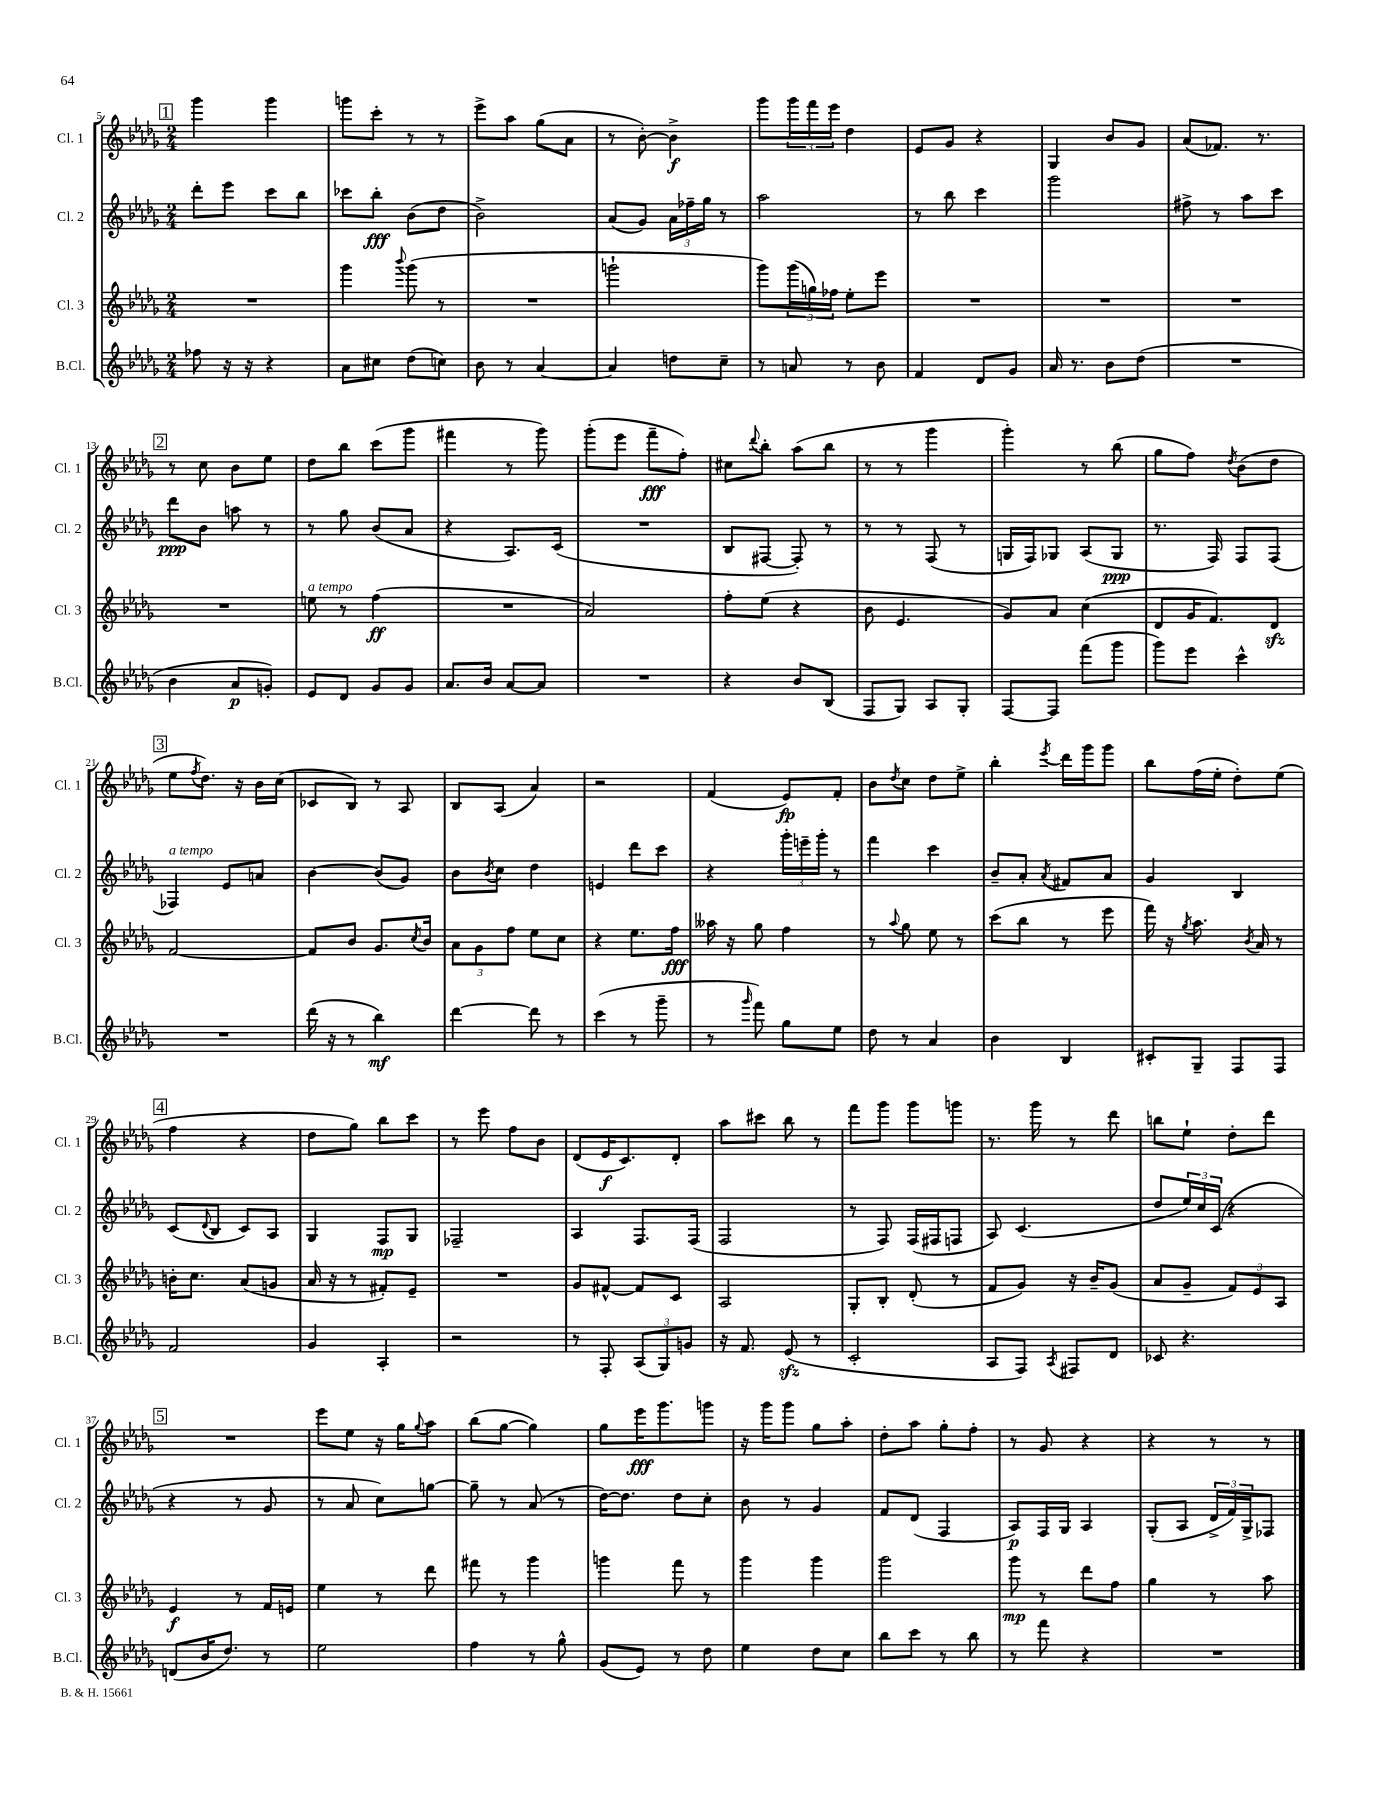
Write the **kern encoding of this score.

**kern	**kern	**kern	**kern
*staff4	*staff3	*staff2	*staff1
*clefG2	*clefG2	*clefG2	*clefG2
*k[b-e-a-d-g-]	*k[b-e-a-d-g-]	*k[b-e-a-d-g-]	*k[b-e-a-d-g-]
*M2/4	*M2/4	*M2/4	*M2/4
8ff-	2r	8ddd-'	4ggg-
16r	.	8eee-	.
16r	.	.	.
4r	.	8ccc	4ggg-
.	.	8bb-	.
=	=	=	=
8a-	4ggg-	8ccc-	8ggg
8cc#	.	8bb-'	8ccc'
.	8qqbbb-	.	.
(8dd-	(8ggg-	(8b-	8r
8cc)	8r	8dd-	8r
=	=	=	=
8b-	2r	2b-^)	8eee-^
8r	.	.	8aa-
[4a-	.	.	(8gg-
.	.	.	8a-
=	=	=	=
4a-]	2ggg`	(8a-	8r
.	.	8g-)	[8b-')
8dd	.	24a-	4b-^]
.	.	24ff-~	.
.	.	24gg-	.
8cc~	.	8r	.
=	=	=	=
8r	8ggg-)	2aa-	8ggg-
8a	(24ggg-	.	24ggg-
.	24gg)	.	24fff
.	24ff-	.	24eee-
8r	8ee-'	.	4dd-
8b-	8eee-	.	.
=	=	=	=
4f	2r	8r	8e-
.	.	8bb-	8g-
8d-	.	4ccc	4r
8g-	.	.	.
=	=	=	=
16a-	2r	2ggg-	4G-
8.r	.	.	.
8b-	.	.	8b-
(8dd-	.	.	8g-
=	=	=	=
2r	2r	8ff#^	(8a-
.	.	8r	8.f-)
.	.	8aa-	.
.	.	.	8.r
.	.	8ccc	.
=	=	=	=
4b-	2r	8ddd-	8r
.	.	8b-	8cc
8a-	.	8aa	8b-
8g')	.	8r	8ee-
=	=	=	=
8e-	8ee	8r	8dd-
8d-	8r	8gg-	8bb-
8g-	(4ff	(8b-	(8ccc
8g-	.	8a-	8ggg-
=	=	=	=
8.a-	2r	4r	4fff#
16b-	.	.	.
[8a-	.	8.A-)	8r
8a-]	.	.	8ggg-)
.	.	(16c	.
=	=	=	=
2r	2a-)	2r	(8ggg-'
.	.	.	8eee-
.	.	.	8fff~
.	.	.	8ff')
=	=	=	=
4r	8ff'	8B-	8cc#
.	.	.	8qqddd-
.	(8ee-	[8F#	8bb-'
8b-	4r	8F#'])	(8aa-
(8B-	.	8r	8bb-
=	=	=	=
8F	8b-	8r	8r
8G-)	4.e-	8r	8r
8A-	.	(8F	4ggg-
8G-'	.	8r	.
=	=	=	=
[8F	8g-)	16G	4ggg-')
.	.	16F)	.
8F]	8a-	8G-	.
(8fff	(4cc	(8A-	8r
8ggg-	.	8G-	(8bb-
=	=	=	=
8ggg-)	8d-	8.r	8gg-
8eee-	16g-	.	8ff)
.	8.f)	16F)	.
.	.	.	8qdd-
4ccc^^	.	8F	(8b-
.	8d-	(8F	8dd-
=	=	=	=
2r	[2f	4F-)	8ee-
.	.	.	8qff
.	.	.	8.dd-)
.	.	8e-	.
.	.	.	16r
.	.	8a	16b-
.	.	.	(16cc
=	=	=	=
(16ddd-	8f]	[4b-	8c-
16r	.	.	.
8r	8b-	.	8B-)
4bb-)	8.g-	(8b-]	8r
.	.	8g-)	8A-
.	8qcc	.	.
.	16b-	.	.
=	=	=	=
[4ddd-	12a-	8b-	8B-
.	12g-	.	.
.	.	8qb-	.
.	.	8cc	(8A-
.	12ff	.	.
8ddd-]	8ee-	4dd-	4a-)
8r	8cc	.	.
=	=	=	=
(4ccc	4r	4e	2r
8r	8.ee-	8ddd-	.
8ggg-~	.	8ccc	.
.	16ff	.	.
=	=	=	=
8r	16aa--	4r	(4f
.	16r	.	.
16qqggg-	.	.	.
8fff)	8gg-	.	.
8gg-	4ff	24ggg-'	8e-)
.	.	24eee~	.
.	.	24ggg-'	.
8ee-	.	8r	8f'
=	=	=	=
8dd-	8r	4fff	8b-
.	8qqaa-	.	8qdd-
8r	8gg-	.	8cc
4a-	8ee-	4ccc	8dd-
.	8r	.	8ee-^
=	=	=	=
4b-	(8ccc	8b-~	4bb-'
.	8bb-	8a-'	.
.	.	8qa-	8qeee-
4B-	8r	8f#	16ddd-
.	.	.	16ggg-
.	8eee-	8a-	8ggg-
=	=	=	=
8c#'	16fff)	4g-	8bb-
.	16r	.	.
.	8qgg-	.	.
8G-~	8.aa-	.	(16ff
.	.	.	16ee-'
8F	.	4B-	8dd-')
.	8qb-	.	.
.	16a-	.	.
8F	8r	.	(8ee-
=	=	=	=
2f	16b'	(8c	4ff
.	8.cc	.	.
.	.	8qqd-	.
.	.	8B-	.
.	(8a-	8c)	4r
.	8g	8A-	.
=	=	=	=
4g-	16a-	4G-	8dd-
.	16r	.	.
.	8r	.	8gg-)
4A-'	8f#')	8F	8bb-
.	8e-~	8G-	8ccc
=	=	=	=
2r	2r	2F-~	8r
.	.	.	8eee-
.	.	.	8ff
.	.	.	8b-
=	=	=	=
8r	8g-	4A-	(8d-
8F'	[8f#^^	.	16e-
.	.	.	8.c)
(12A-	8f#]	8.F	.
12G-)	.	.	.
.	8c	.	8d-'
12g	.	.	.
.	.	(16F	.
=	=	=	=
16r	2A-	2F	8aa-
8.f	.	.	.
.	.	.	8ccc#
(8e-	.	.	8bb-
8r	.	.	8r
=	=	=	=
2c'	8G-'	8r	8fff
.	8B-'	8F)	8ggg-
.	(8d-'	(16F	8ggg-
.	.	16F#	.
.	8r	8F	8ggg
=	=	=	=
8A-	8f	8A-)	8.r
8F)	8g-)	(4.c	.
.	.	.	16ggg-
8qA-	.	.	.
8F#	16r	.	8r
.	16b-~	.	.
8d-	(8g-	.	8ddd-
=	=	=	=
8c-	8a-	8dd-	8bb
4.r	8g-~	24ee-)	8ee-`
.	.	24cc	.
.	.	(24c	.
.	12f)	4r	8dd-'
.	12e-	.	.
.	.	.	8ddd-
.	12A-	.	.
=	=	=	=
(8d	4e-	4r	2r
16b-	.	.	.
8.dd-)	.	.	.
.	8r	8r	.
8r	16f	8g-	.
.	16e	.	.
=	=	=	=
2ee-	4ee-	8r	8eee-
.	.	8a-	8ee-
.	8r	8cc)	16r
.	.	.	16gg-
.	.	.	8qqgg-
.	8ddd-	[8gg	8aa-
=	=	=	=
4ff	8fff#	8gg~]	(8bb-
.	8r	8r	[8gg-
8r	4ggg-	(8a-	4gg-])
8gg-^^	.	8r	.
=	=	=	=
(8g-	4ggg	[16dd-)	8gg-
.	.	8.dd-]	.
8e-)	.	.	16eee-
.	.	.	8.ggg-
8r	8fff	8dd-	.
8dd-	8r	8cc'	8ggg
=	=	=	=
4ee-	4ggg-	8b-	16r
.	.	.	16ggg-
.	.	8r	8ggg-
8dd-	4ggg-	4g-	8gg-
8cc	.	.	8aa-'
=	=	=	=
8bb-	2ggg-	8f	8dd-'
8ccc	.	(8d-	8aa-
8r	.	4F	8gg-'
8bb-	.	.	8ff'
=	=	=	=
8r	8ggg-	8A-)	8r
8fff	8r	16F	8g-
.	.	16G-	.
4r	8ddd-	4A-	4r
.	8ff	.	.
=	=	=	=
2r	4gg-	(8G-'	4r
.	.	8A-	.
.	8r	24d-^	8r
.	.	24f)	.
.	.	24G-^	.
.	8aa-	8F-	8r
==	==	==	==
*-	*-	*-	*-
